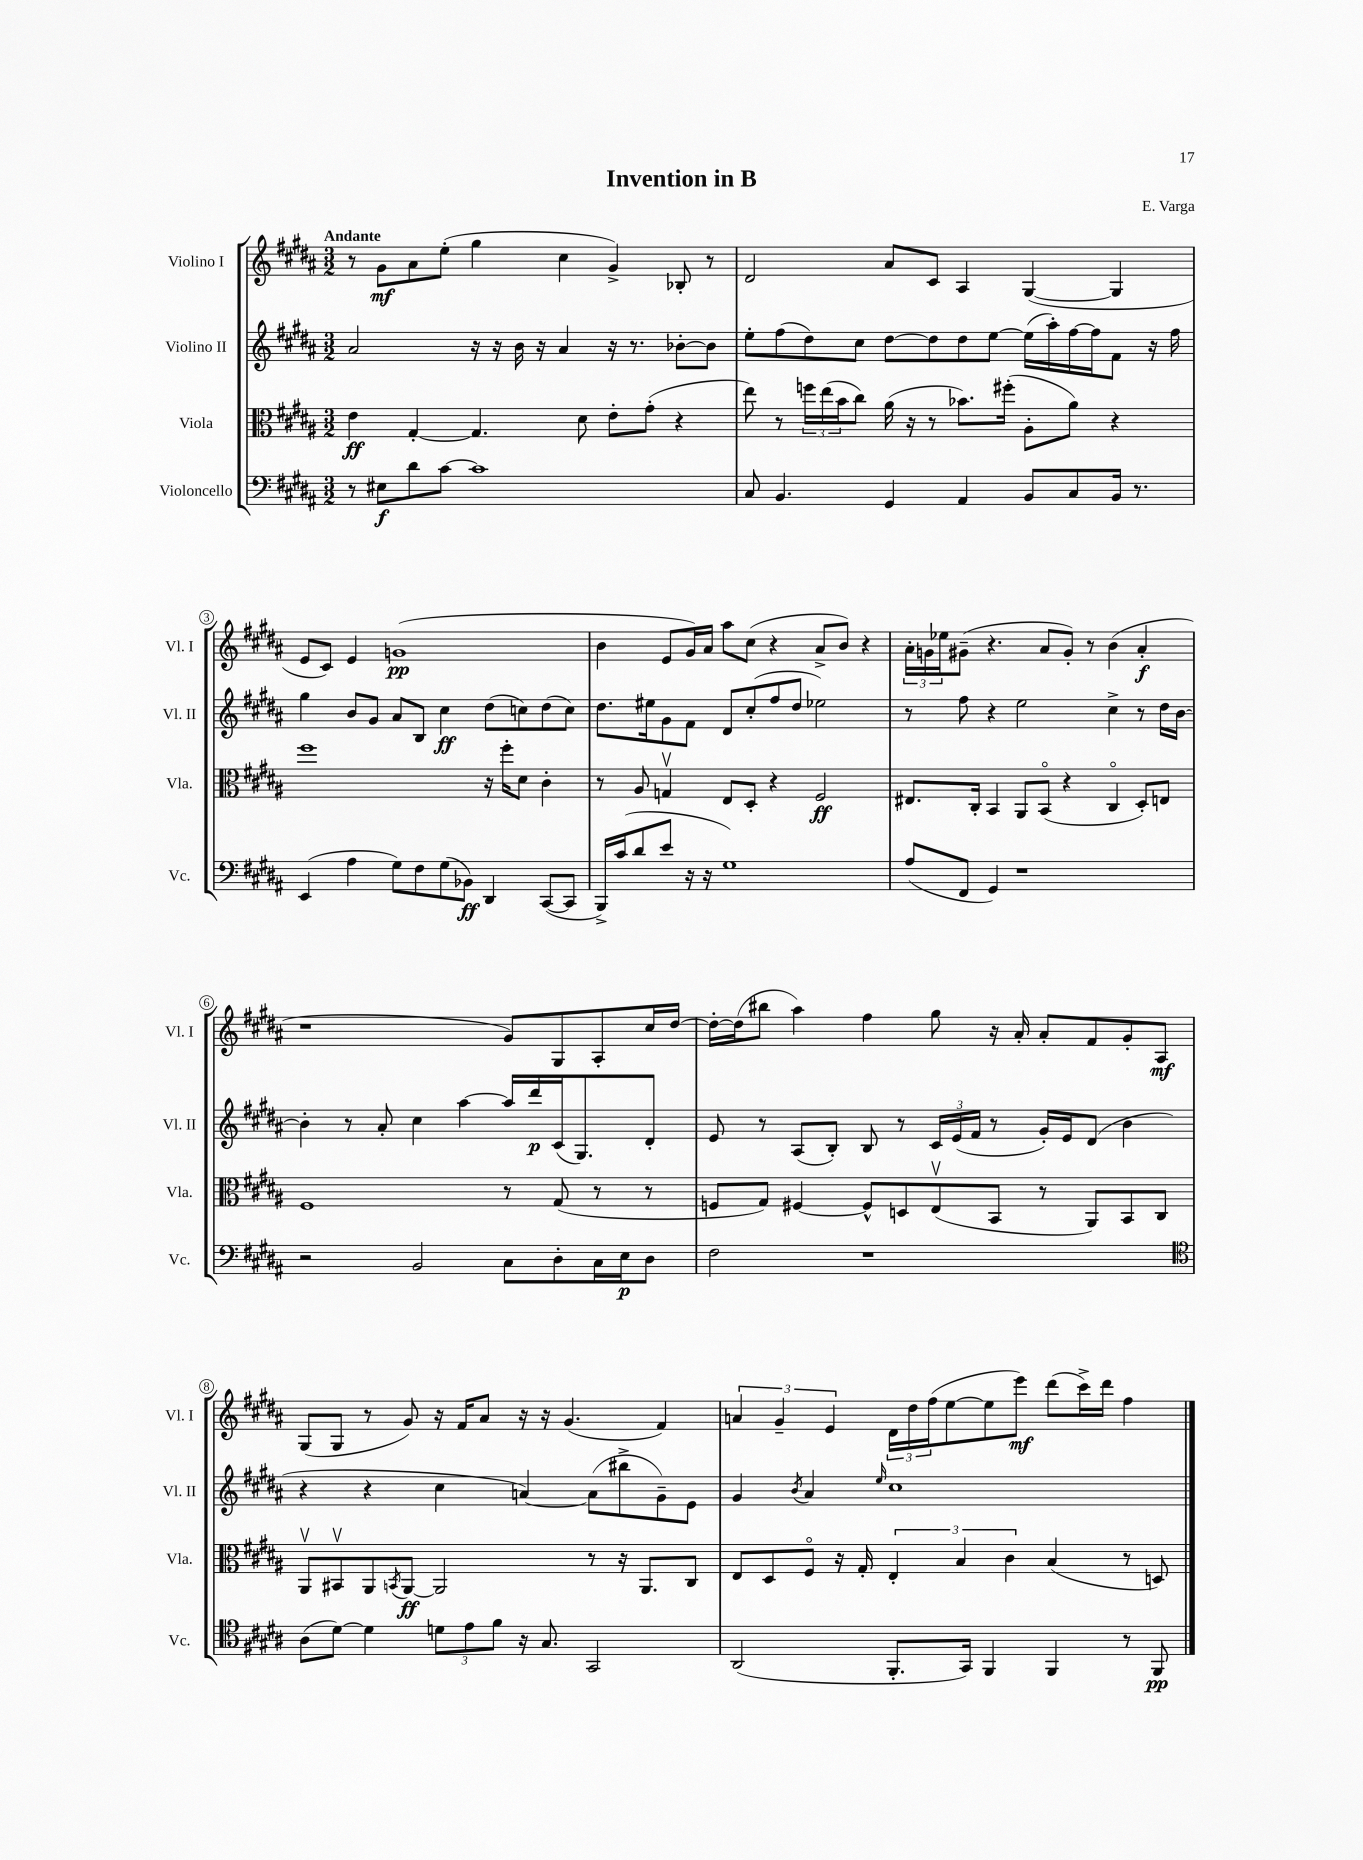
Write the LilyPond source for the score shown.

\header { title = "Invention in B" composer = "E. Varga" }
<<
\new StaffGroup <<
\new Staff = "s0" \with { instrumentName = "Violino I" shortInstrumentName = "Vl. I" } {
    \clef treble \key b \major \numericTimeSignature \time 3/2 \tempo "Andante"
    r8 gis'8\mf ais'8 e''8-.( gis''4 cis''4 gis'4->) bes8-. r8 |
    dis'2 ais'8 cis'8 ais4 gis4~( gis4 |
    e'8 cis'8) e'4 g'1\pp( |
    b'4 e'8 gis'16) ais'16 ais''8 cis''8( r4 ais'8-> b'8) r4 |
    \tuplet 3/2 { ais'16-. g'16 ees''16 } gis'8--( r4. ais'8 gis'8-.) r8 b'4( ais'4-.\f |
    r1 gis'8) gis8 ais8-. cis''16 dis''16~ |
    dis''16~-. dis''16( bis''8 ais''4) fis''4 gis''8 r16 ais'16-. ais'8-. fis'8 gis'8-. ais8\mf |
    gis8( gis8 r8 gis'8) r16 fis'16 ais'8 r16 r16 gis'4.( fis'4) |
    \tuplet 3/2 { a'4 gis'4-- e'4 } \tuplet 3/2 { dis'16 dis''16 fis''16( } e''8~ e''8 e'''8\mf) dis'''8( cis'''16->) dis'''16 fis''4 \bar "|." |
}
\new Staff = "s1" \with { instrumentName = "Violino II" shortInstrumentName = "Vl. II" } {
    \clef treble \key b \major \numericTimeSignature \time 3/2
    ais'2 r16 r16 b'16 r16 ais'4 r16 r8. bes'8~-. bes'8 |
    e''8-. fis''8( dis''8) cis''8 dis''8~ dis''8 dis''8 e''8~ e''16( ais''16-.) fis''16~ fis''16 fis'8 r16 fis''16 |
    gis''4 b'8 gis'8 ais'8 b8 cis''4\ff dis''8( c''8) dis''8( c''8) |
    dis''8. eis''16 gis'8 fis'8 dis'8 cis''8-.( fis''8 dis''8 ees''2) |
    r8 fis''8 r4 e''2 cis''4-> r8 dis''16 b'16~ |
    b'4-. r8 ais'8-. cis''4 ais''4~ ais''16 dis'''16\p cis'16( gis8.) dis'8-. |
    e'8 r8 ais8( b8-.) b8 r8 \tuplet 3/2 { cis'16 e'16( fis'16 } r8 gis'16-.) e'16 dis'8( b'4 |
    r4 r4 cis''4 a'4~) a'8( bis''8-> gis'8--) e'8 |
    gis'4 \acciaccatura { b'8 } ais'4 \grace { e''16 } cis''1 \bar "|." |
}
\new Staff = "s2" \with { instrumentName = "Viola" shortInstrumentName = "Vla." } {
    \clef alto \key b \major \numericTimeSignature \time 3/2
    e'4\ff gis4~-. gis4. dis'8 e'8-. gis'8-.( r4 |
    e''8) r8 \tuplet 3/2 { f''16 e''16( b'16 } cis''8) ais'16( r16 r8 bes'8.) fis''16-.( ais8-. ais'8) r4 |
    fis''1 r16 fis''16-. dis'8 cis'4-. |
    r8 ais8 g4\upbow e8 dis8-. r4 fis2\ff |
    eis8. cis16-. b,4 ais,8 b,8\flageolet( r4 cis4\flageolet dis8-.) e8 |
    fis1 r8 gis8( r8 r8 |
    f8 gis8) fis4~ fis8-^ d8 e8\upbow( b,8 r8 ais,8) b,8 cis8 |
    ais,8\upbow bis,8\upbow ais,8 \acciaccatura { b,8 } ais,8~\ff ais,2 r8 r16 ais,8. cis8 |
    e8 dis8 fis8\flageolet r16 gis16-. \tuplet 3/2 { e4-. b4 cis'4 } b4( r8 d8) \bar "|." |
}
\new Staff = "s3" \with { instrumentName = "Violoncello" shortInstrumentName = "Vc." } {
    \clef bass \key b \major \numericTimeSignature \time 3/2
    r8 eis8\f dis'8 cis'8~ cis'1 |
    cis8 b,4. gis,4 ais,4 b,8 cis8 b,16 r8. |
    e,4( ais4 gis8) fis8 gis8( bes,8\ff) dis,4 cis,8~( cis,8 |
    b,,16->) cis'16( dis'8 e'8 r16 r16 gis1) |
    ais8( fis,8 gis,4) r1 |
    r2 b,2 cis8 dis8-. cis16 e16\p dis8 |
    fis2 r1 |
    \clef tenor ais8( dis'8~) dis'4 \tuplet 3/2 { d'8 e'8 fis'8 } r16 gis8. gis,2 |
    ais,2( fis,8.-. gis,16) fis,4 fis,4 r8 fis,8\pp \bar "|." |
}
>>
>>
\layout { \context { \Score \override BarNumber.stencil = #(make-stencil-circler 0.1 0.3 ly:text-interface::print) } }
